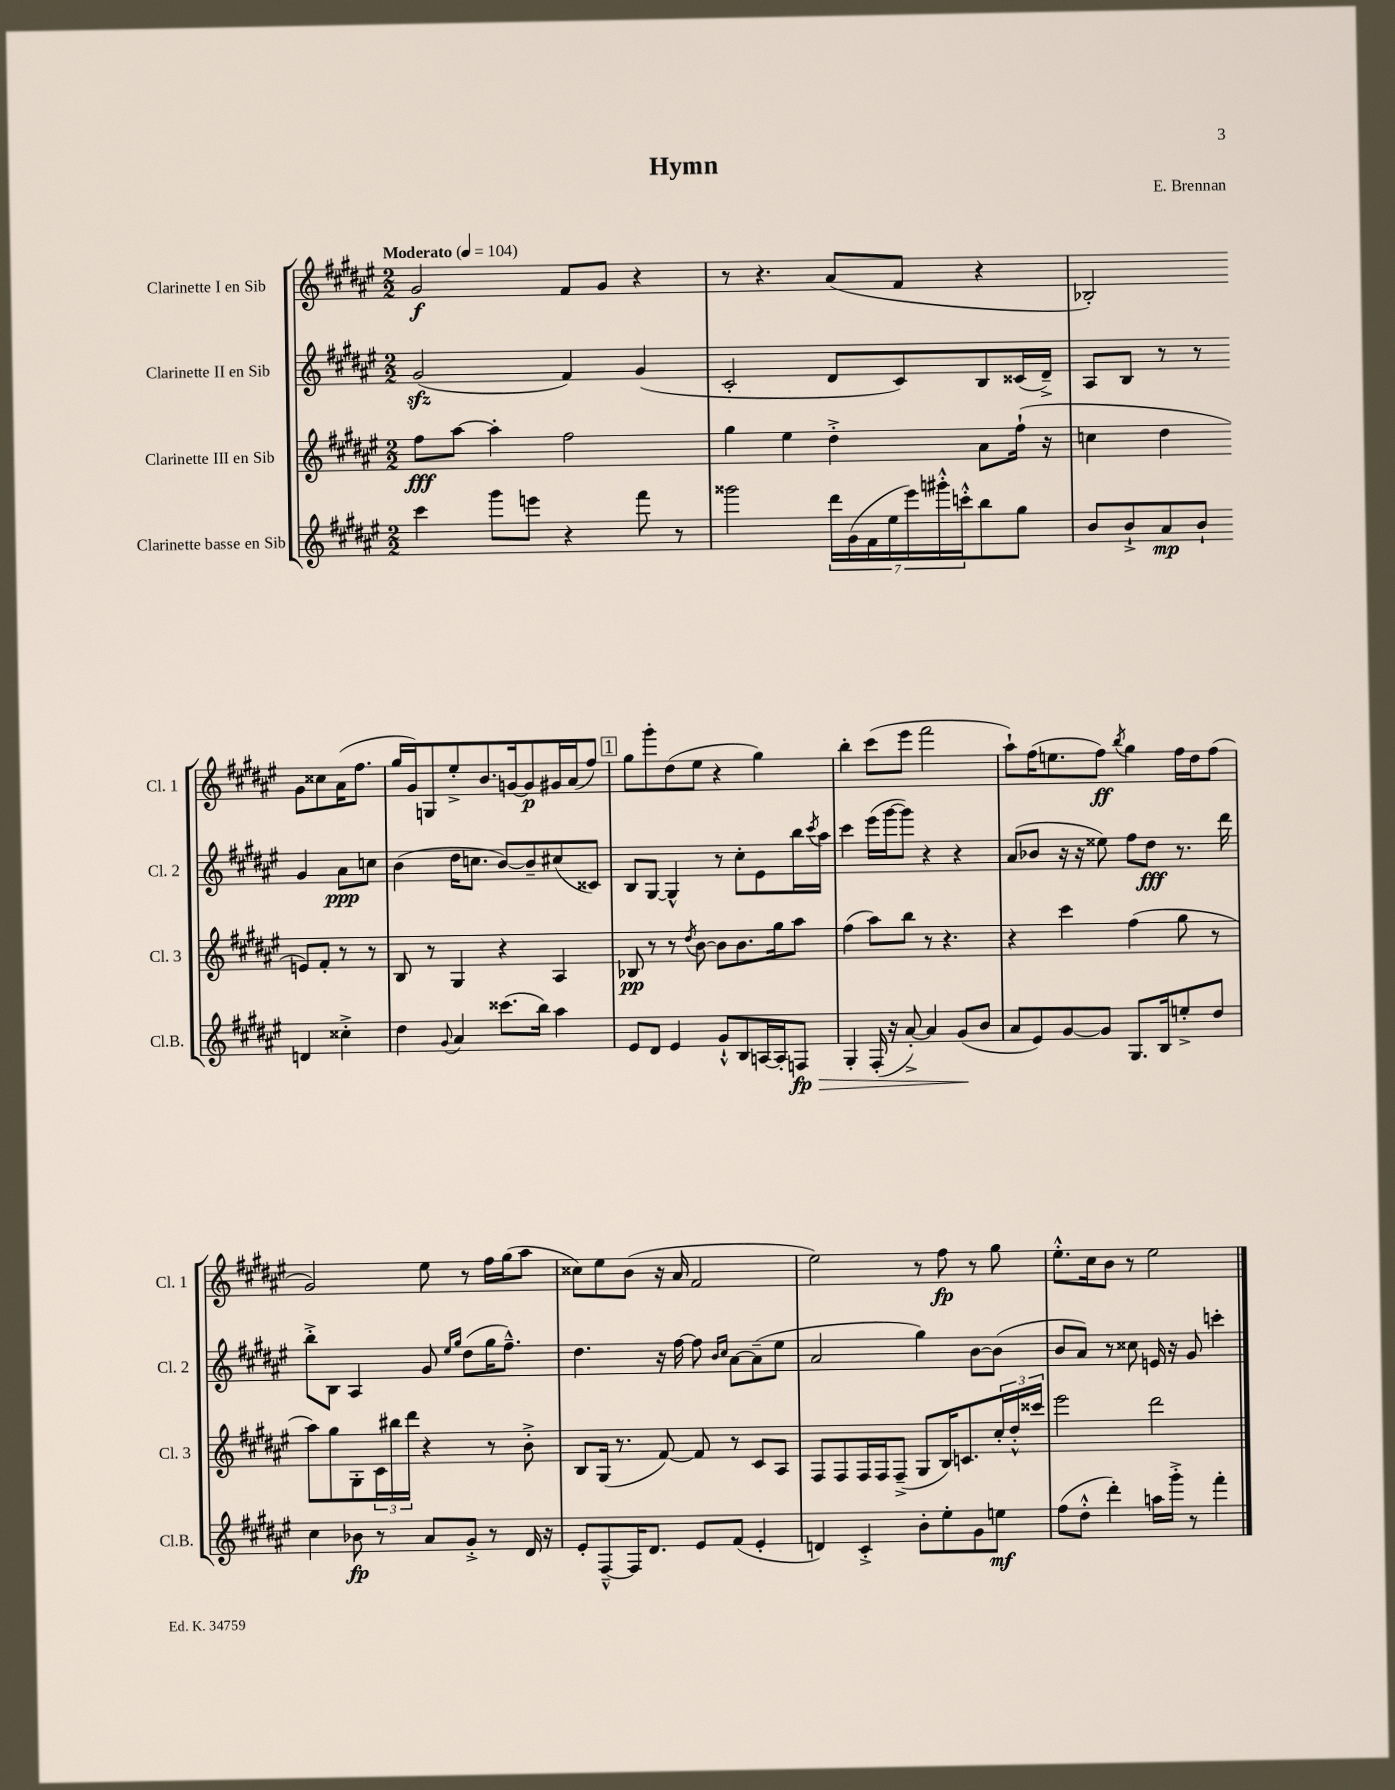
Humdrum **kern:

**kern	**kern	**kern	**kern
*staff4	*staff3	*staff2	*staff1
*clefG2	*clefG2	*clefG2	*clefG2
*k[f#c#g#d#a#e#]	*k[f#c#g#d#a#e#]	*k[f#c#g#d#a#e#]	*k[f#c#g#d#a#e#]
*M2/2	*M2/2	*M2/2	*M2/2
*MM104	*MM104	*MM104	*MM104
4ccc#\	8ff#\L	(2g#/	2g#/
.	[8aa#\J	.	.
8ggg#\L	4aa#'\]	.	.
8eee\J	.	.	.
4r	2ff#\	4f#/)	8f#/L
.	.	.	8g#/J
8fff#\	.	(4g#/	4r
8r	.	.	.
=	=	=	=
2ggg##\	4gg#\	2c#'/	8r
.	.	.	4.r
.	4ee#\	.	.
28ddd#\LL	4dd#'^\	8d#/L	(8a#/L
(28g#\	.	.	.
28f#\	.	.	.
28ee#\	.	.	.
.	.	8c#/)	8f#/J
28eee#\)	.	.	.
28ggg#'^^\	.	.	.
28ccc'^^\J	.	.	.
8bb\	8a#\L	8B/	4r
8gg#\J	(16ff#`\Jk	(16c##/L	.
.	16r	16d#~^/JJ)	.
=	=	=	=
8b/L	4cc\	8A#/L	2B-'/)
8b`^/	.	8B/J	.
8a#/	4dd#\	8r	.
8b`/J	.	8r	.
4d/	8e/L)	4g#/	8g#\L
.	8f#'/J	.	8cc##\
4cc##'^\	8r	8a#\L	(16a#\K
.	.	.	8.ff#\J
.	8r	8cc\J	.
=	=	=	=
4dd#\	8B/	(4b\	16gg#/LL
.	.	.	16g#/J)
.	8r	.	8G/
8qqg#/	.	.	.
4a#/	4G#/	16dd#\LK	8ee#'^/
.	.	8.cc\J	.
.	.	.	8.b/
(8.ccc##\L	4r	[8b/L)	.
.	.	.	[16g/k
.	.	8b~/]	8g/]
16bb\Jk)	.	.	.
4aa#\	4A#/	(8cc#/	16g#/L
.	.	.	(16a#/J
.	.	8c##/J)	8ff#/J)
=	=	=	=
8e#/L	8B-/	8B/L	8gg#\L
8d#/J	8r	[8G#/J	8ggg#'\
4e#/	8r	4G#^^/]	(8dd#\
.	8qdd#/	.	.
.	[8b\	.	8ee#\J
8g#`^^/L	8b\]L	8r	4r
8B/	8.b\	8cc#'\L	.
[16A/L	.	8e#\	4gg#\)
16A'/]J	16gg#\k	.	.
8F/J	8aa#\J	16bb\L	.
.	.	8qccc#/	.
.	.	16aa#\JJ	.
=	=	=	=
4G#'/	(4ff#\	4ccc#\	4bb'\
(16F#'/	8aa#\L)	(16eee#\LL	(8ccc#\L
16r	.	[16ggg#\J	.
[8a#'^/)	8bb\J	8ggg#\]J)	8eee#\J
4a#/]	8r	4r	2fff#\
.	4.r	.	.
(8g#/L	.	4r	.
8b/J	.	.	.
=	=	=	=
8a#/L	4r	(8a#/L	8aa#`\L)
8e#/)	.	8b-/J	(16ff#\K
.	.	.	8.ee\
[8g#/	4ccc#\	16r	.
.	.	16r	.
8g#/]J	.	8ee##\)	8ff#\J)
.	.	.	8qbb/
8.G#/L	(4ff#\	8ff#\L	4gg#\
.	.	8dd#\J	.
16B/k	.	.	.
8ee'^/	8gg#\	8.r	16ff#\LL
.	.	.	16dd#\J
8dd#/J	8r	.	(8ff#\J
.	.	16ddd#\	.
=	=	=	=
4cc#\	8aa#\L)	8bb'^\L	2g#/)
.	8gg#\	8B\J	.
8b-\	8G#'\	4A#/	.
8r	24c#\L	.	.
.	24bb#\	.	.
.	24ddd#\JJ	.	.
8a#/L	4r	8g#/	8ee#\
.	.	16qqee#/LL	.
.	.	16qqgg#/JJ	.
8g#'^/J	.	(8dd#\L	8r
8r	8r	16gg#\K	16ff#\LL
.	.	8.ff#~^^\J)	(16gg#\J
16d#/	8b'^\	.	8aa#\J
16r	.	.	.
=	=	=	=
8e#'/L	8B/L	4.dd#\	8cc##\L)
[8F#~^^/	(16G#/Jk	.	8ee#\
.	8.r	.	.
16F#/]K	.	.	(8b\J
8.d#/J	.	.	.
.	[8f#/)	16r	16r
.	.	[16ff#\	16a#/
8e#/L	8f#/]	8ff#\]	2f#/
.	.	16qqb/LL	.
.	.	16qqcc#/JJ	.
(8f#/J	8r	[8a#\L	.
4e#'/	8c#/L	(8a#~\]	.
.	8A#/J	8ee#\J	.
=	=	=	=
4d/)	8F#/L	2a#/	2ee#\)
.	8F#/	.	.
4c#'^/	16F#/L	.	.
.	16F#/J	.	.
.	(8F#~^/J	.	.
8b'\L	8G#/L	4gg#\)	8r
8ee#'\	16B/K)	.	8ff#\
.	8.c/	.	.
8g#\	.	[8b\L	8r
8ee\J	24cc#'/L	(8b\]J	8gg#\
.	24dd#'^^/	.	.
.	24ccc##/JJ	.	.
=	=	=	=
(8ff#\L	2eee#\	8b/L	8.ee#'^^\L
8dd#'^^\J	.	8a#/J)	.
.	.	.	16cc#\k
4ddd#'\)	.	8r	8b\J
.	.	8cc##\	8r
16aa\LL	2ddd#\	16e/	2ee#\
16ggg#'^\JJ	.	16r	.
8r	.	8g#/	.
4fff#'\	.	4ccc'\	.
==	==	==	==
*-	*-	*-	*-
